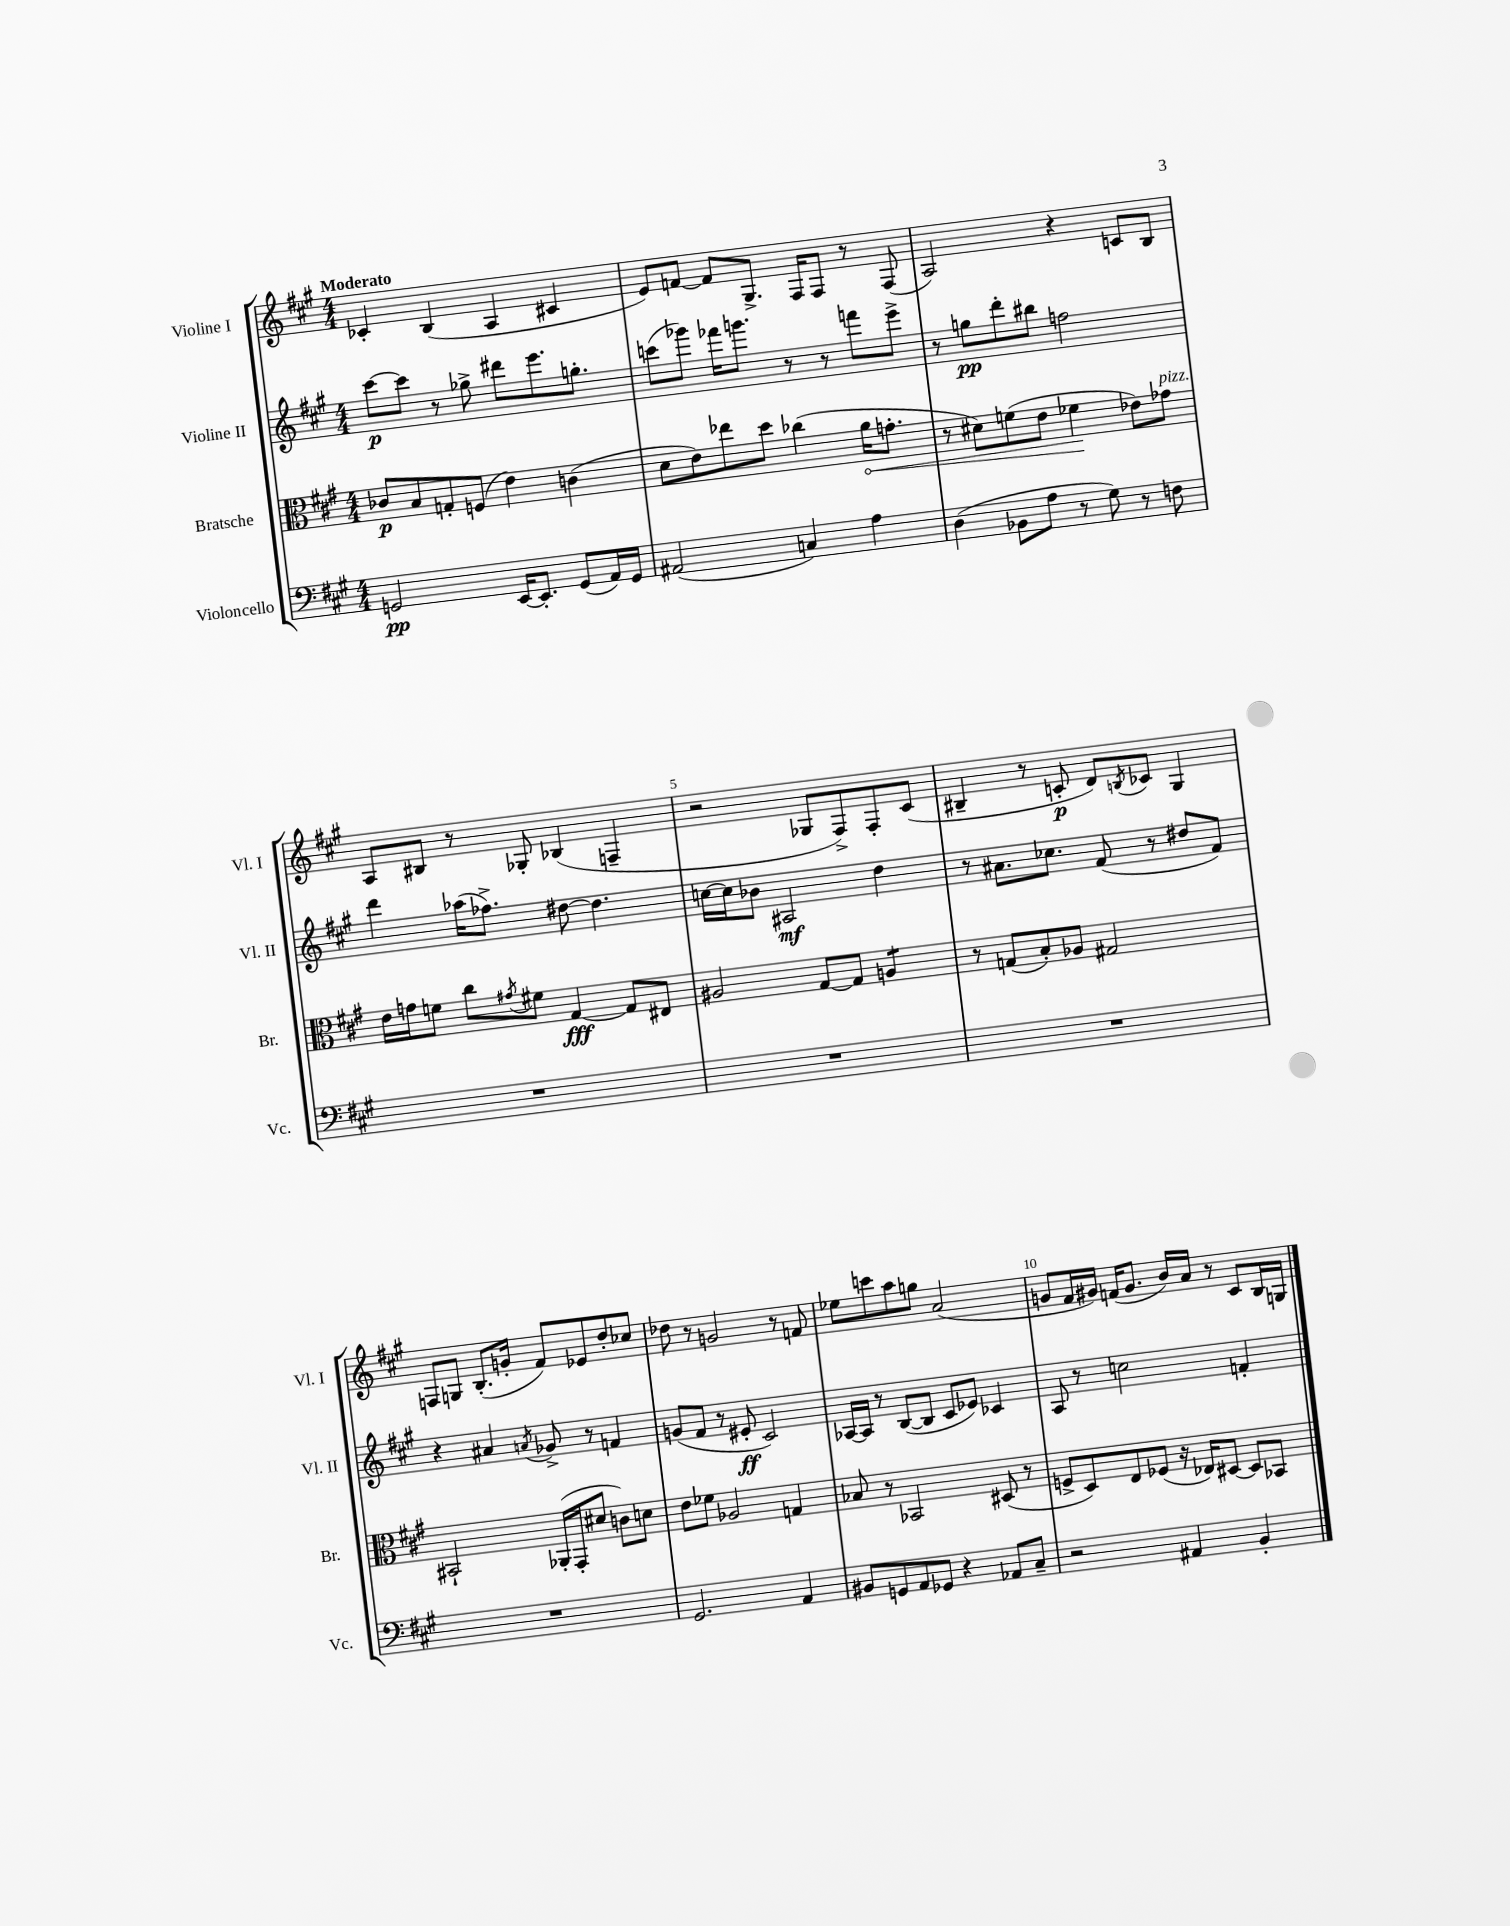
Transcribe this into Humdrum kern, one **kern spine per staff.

**kern	**dynam	**kern	**dynam	**kern	**dynam	**kern	**dynam
*part4	*part4	*part3	*part3	*part2	*part2	*part1	*part1
*staff4	*staff4	*staff3	*staff3	*staff2	*staff2	*staff1	*staff1
*I"Violoncello	*	*I"Bratsche	*	*I"Violine II	*	*I"Violine I	*
*I'Vc.	*	*I'Br.	*	*I'Vl. II	*	*I'Vl. I	*
*clefF4	*	*clefC3	*	*clefG2	*	*clefG2	*
*k[f#c#g#]	*	*k[f#c#g#]	*	*k[f#c#g#]	*	*k[f#c#g#]	*
*M4/4	*	*M4/4	*	*M4/4	*	*M4/4	*
=1	=1	=1	=1	=1	=1	=1	=1
!	!	!	!	!	!	!LO:TX:a:B:t=Moderato	!
2GGn/	pp	8c-X/L	p	[8ccc#\L	p	4c-X'/	.
.	.	8B/	.	8ccc#\J]	.	.	.
.	.	8Gn'/	.	8r	.	(4B/	.
.	.	(8Fn/J	.	8gg-X^\	.	.	.
[16EE/KL	.	4e\)	.	8ddd#X\L	.	4A/	.
8.EE'/J]	.	.	.	.	.	.	.
.	.	.	.	8.eee\	.	.	.
(8GG/L	.	(4cn\	.	.	.	4c#X/	.
.	.	.	.	8.ggn'\J	.	.	.
16AA/L)	.	.	.	.	.	.	.
16GG/JJ	.	.	.	.	.	.	.
=2	=2	=2	=2	=2	=2	=2	=2
(2AA#X/	.	8d\L	.	(8cccn\L	.	8e/L)	.
.	.	8e\)	.	8ggg-X\J)	.	[8fn/J	.
.	.	8ee-X\	.	16fff-X\KL	.	8f/L]	.
.	.	.	.	8.gggn\J	.	.	.
.	.	8dd\J	.	.	.	8.G#^/J	.
4Cn/)	.	(4cc-X\	.	8r	.	.	.
.	.	.	.	.	.	16F#/KL	.
.	.	.	.	8r	.	8F#/J	.
!	!	!	!LO:HP:b	!	!	!	!
4A\	.	16a\KL	<	8fffn\L	.	8r	.
.	.	8.gn'\J	.	.	.	.	.
.	.	.	.	8eee^\J	.	(8F#/	.
=3	=3	=3	=3	=3	=3	=3	=3
(4D\	.	8r	.	8r	.	2A/)	.
.	.	8d#X\L)	.	8ggn\L	pp	.	.
8BB-X\L	.	(8fn\	.	8ddd'\	.	.	.
8A\J	.	8e\J	.	8bb#X\J	.	.	.
8r	.	4f-X\	.	2ffn\	.	4r	.
8G#\)	.	.	.	.	.	.	.
8r	.	8e-X\L)	[	.	.	8cn/L	.
!	!	!LO:TX:a:i:t=pizz.	!	!	!	!	!
8Fn\	.	8g-X\J	.	.	.	8B/J	.
!!LO:LB:g=z
=4	=4	=4	=4	=4	=4	=4	=4
1r	.	16e\LL	.	4ddd\	.	8A/L	.
.	.	16gn\J	.	.	.	.	.
.	.	8fn\J	.	.	.	8B#X/J	.
.	.	8cc#\L	.	(16aa-X\KL	.	8r	.
.	.	.	.	8.ff-X^\J)	.	.	.
.	.	8qg#X/	.	.	.	.	.
.	.	8f#X\J	.	.	.	8G-X'/	.
.	.	[4G#/	fff	[8dd#X\	.	(4B-X/	.
.	.	.	.	4.dd#\]	.	.	.
.	.	8G#/L]	.	.	.	4Fn~/	.
.	.	8E#X/J	.	.	.	.	.
=5	=5	=5	=5	=5	=5	=5	=5
1r	.	2A#X/	.	[16ccn\LL	.	2r	.
.	.	.	.	16cc\J]	.	.	.
.	.	.	.	8b-X\J	.	.	.
.	.	.	.	2A#X/	mf	.	.
.	.	[8G#/L	.	.	.	8G-X/L	.
.	.	8G#/J]	.	.	.	8F#^/)	.
*	*	*tremolo	*	*	*	*	*
.	.	8An/L	.	4dd\	.	8F#'/	.
.	.	8An/J	.	.	.	(8c#/J	.
*	*	*Xtremolo	*	*	*	*	*
=6	=6	=6	=6	=6	=6	=6	=6
1r	.	8r	.	8r	.	4B#X~/	.
.	.	(8Gn/L	.	8.a#X\L	.	.	.
.	.	8B'/)	.	.	.	8r	.
.	.	.	.	8.cc-X\J	.	.	.
.	.	8A-X/J	.	.	.	8cn'/	p
.	.	2G#X/	.	(8f#/	.	8d/L)	.
.	.	.	.	.	.	8qBn/	.
.	.	.	.	8r	.	8c-X/J	.
.	.	.	.	8dd#X/L	.	4G#/	.
.	.	.	.	8f#/J)	.	.	.
!!LO:LB:g=z
=7	=7	=7	=7	=7	=7	=7	=7
1r	.	2BB#X`/	.	4r	.	8Fn/L	.
.	.	.	.	.	.	8Gn/J	.
.	.	.	.	4a#X/	.	(8.B'/L	.
.	.	.	.	.	.	16gn'/Jk	.
.	.	.	.	8qan/	.	.	.
.	.	(16AA-X'/LL	.	8g-X^/	.	8f#/L)	.
.	.	16GG#'/J	.	.	.	.	.
.	.	8d#X/J	.	8r	.	8e-X/	.
.	.	8cn\L)	.	4fn/	.	8dd'/	.
.	.	8dn\J	.	.	.	8cc-X/J	.
=8	=8	=8	=8	=8	=8	=8	=8
2.GG#/	.	8e\L	.	(8gn/L	.	8dd-X\	.
.	.	8f-X\J	.	8f#/J	.	8r	.
.	.	2A-X/	.	8r	.	2gn/	.
.	.	.	.	8e#X'/	ff	.	.
.	.	.	.	2c#/)	.	.	.
4AA/	.	4Gn/	.	.	.	8r	.
.	.	.	.	.	.	8fn/	.
=9	=9	=9	=9	=9	=9	=9	=9
8BB#X/L	.	8B-X/	.	[16A-X/LL	.	8ee-X\L	.
.	.	.	.	16A-/JJ]	.	.	.
8GGn/	.	8r	.	8r	.	8cccn\	.
8AA/	.	2BB-X/	.	([8B/L	.	8aa\	.
8GG-X/J	.	.	.	8B/J]	.	8ggn\J	.
4r	.	.	.	8c#/L	.	(2a/	.
.	.	.	.	8e-X/J)	.	.	.
8AA-X/L	.	(8D#X/	.	4c-X/	.	.	.
8C#~/J	.	8r	.	.	.	.	.
=10	=10	=10	=10	=10	=10	=10	=10
2r	.	8Fn^/L	.	8A/	.	8gn/L	.
.	.	8D/)	.	8r	.	16f#/L	.
.	.	.	.	.	.	16g#X/JJ)	.
.	.	8E/	.	2ccn\	.	(16fn/KL	.
.	.	.	.	.	.	8.g#/J	.
.	.	(8F-X/J	.	.	.	.	.
4AA#X/	.	16r	.	.	.	16b/LL)	.
.	.	16E-X/KL)	.	.	.	16a/JJ	.
.	.	[8D#X/J	.	.	.	8r	.
4BB'/	.	8D#/L]	.	4fn'/	.	8c#/L	.
.	.	8BB-X/J	.	.	.	16B/L	.
.	.	.	.	.	.	16Gn/JJ	.
==	==	==	==	==	==	==	==
*-	*-	*-	*-	*-	*-	*-	*-
